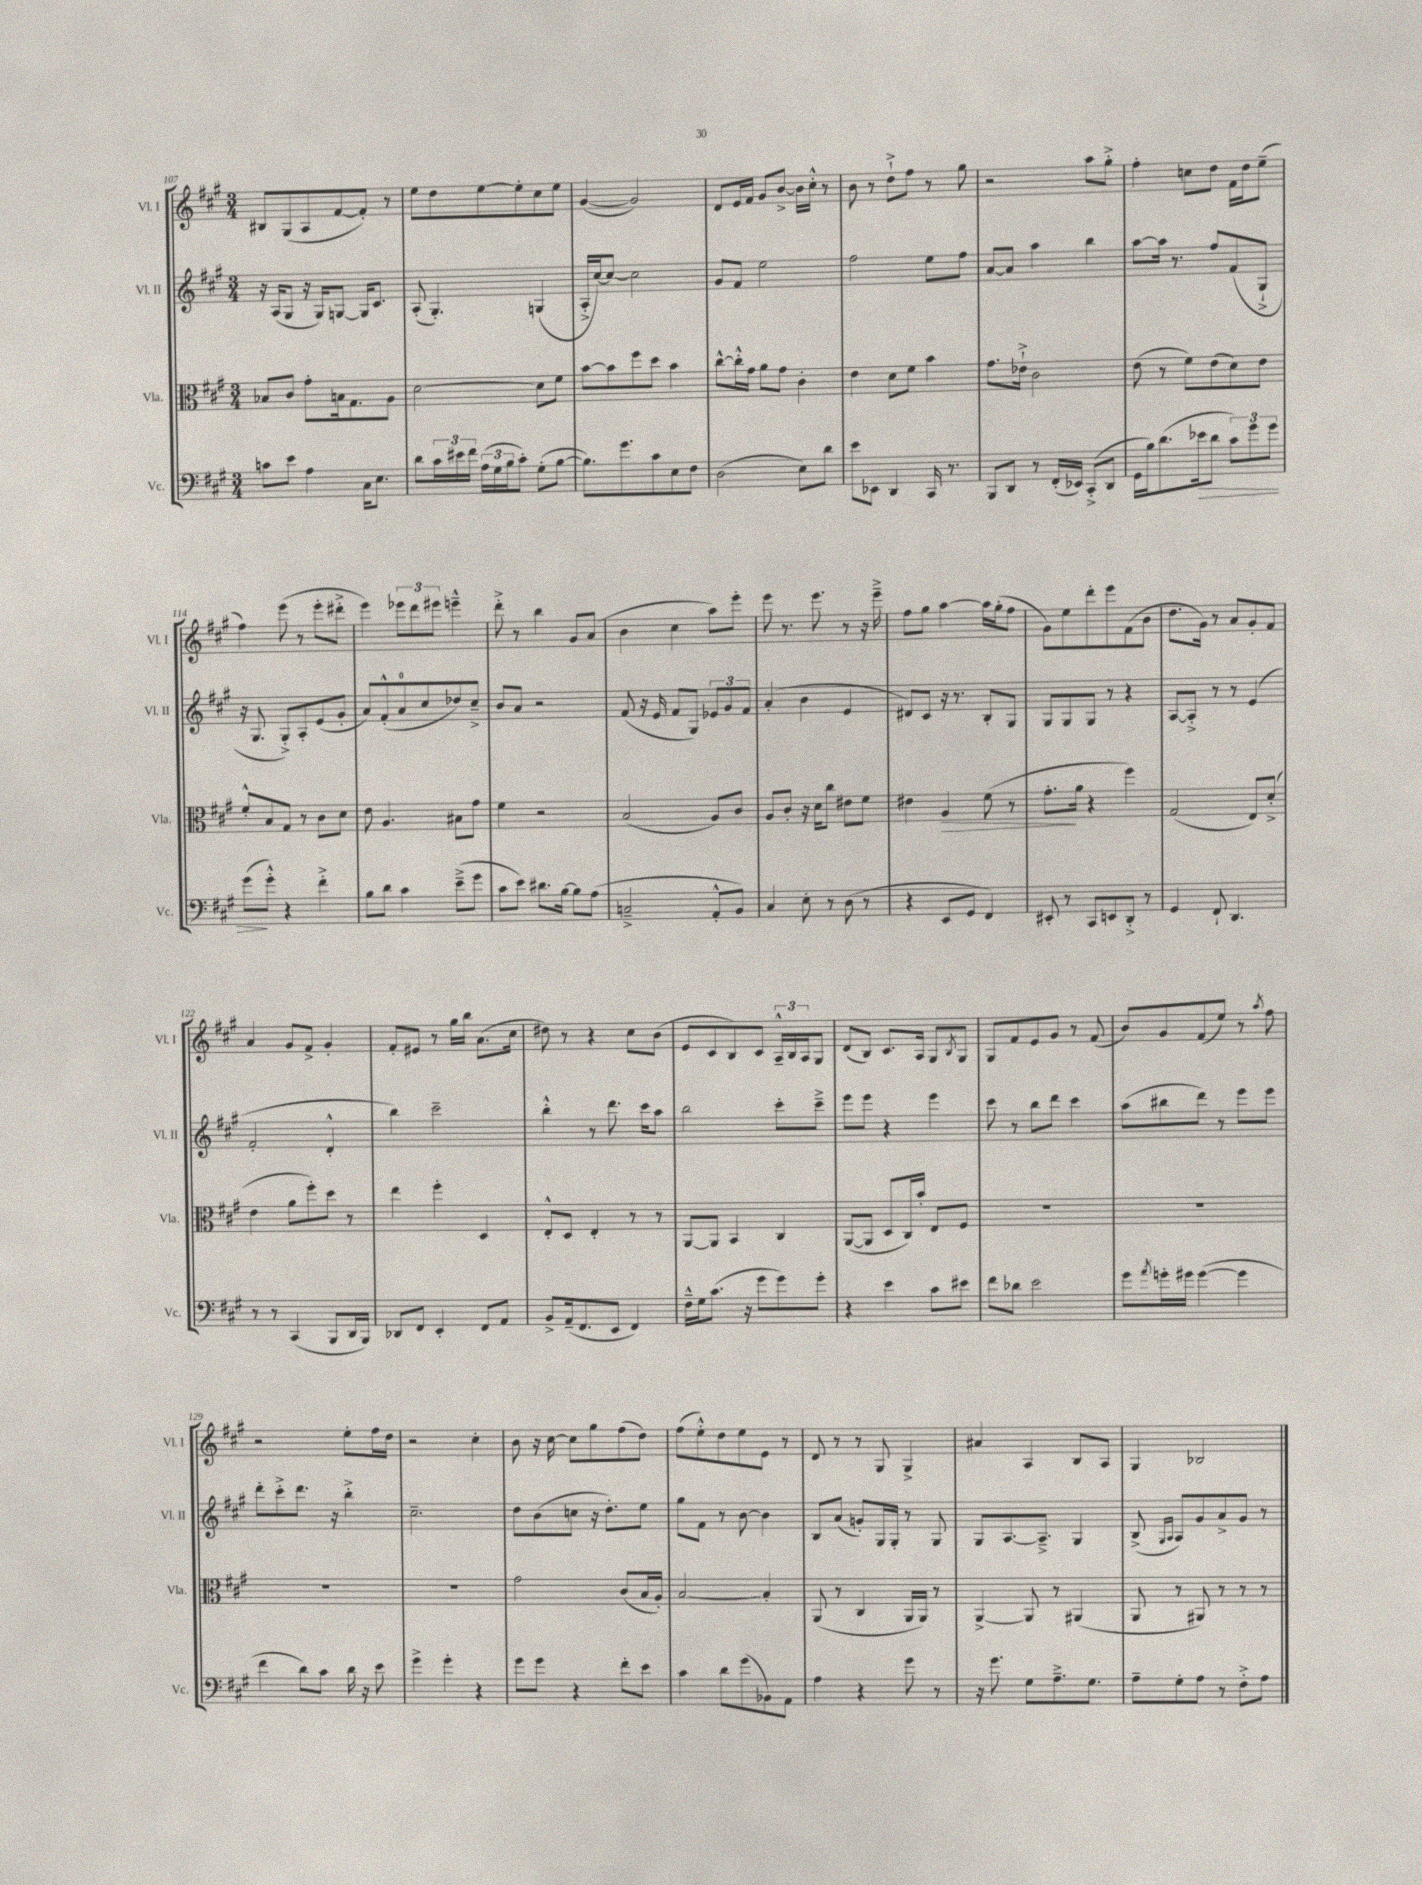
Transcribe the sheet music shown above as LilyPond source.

<<
\new StaffGroup <<
\new Staff = "s0" \with { instrumentName = "Vl. I" shortInstrumentName = "Vl. I" } {
    \clef treble \key a \major \numericTimeSignature \time 3/4
    bis8 gis8( a8 fis'8~ fis'8-.) r8 |
    e''8 d''8 e''8~ e''8-. cis''8 e''8 |
    gis'4~( gis'2) |
    d'8 e'16 fis'16 gis'8 b'8~-> b'16 cis''16-.-^ r8 |
    b'8 r8 d''8-!-> fis''8 r8 gis''8 |
    r2 a''8 gis''8-.-> |
    fis''4-. c''8 d''8 fis'16 d''16 e''8--( |
    fis''4) e'''8( r8 e'''8-. dis'''8-.-> |
    e'''4) \tuplet 3/2 { ees'''8 d'''8 eis'''8 } e'''4---^ |
    d'''8-.-> r8 b''4 gis'8 a'8( |
    b'4 cis''4 a''8) e'''8-. |
    e'''8 r8. e'''8. r8 r16 e'''16---> |
    fis''8 gis''8 a''4~ a''16 gis''16-.( fis''8 |
    gis'8) e''8 d'''8-. e'''8 fis'8( b'8 |
    d''8. gis'16) r8 a'8 gis'8-. fis'8 |
    a'4 gis'8 fis'8-> gis'4-. |
    fis'8-. eis'8 r8 gis''16 b''16 a'8.( cis''16 |
    dis''8) r8 r4 cis''8 b'8( |
    e'8 cis'8 b8) cis'8 \tuplet 3/2 { a16---^ b16 a16 } gis8 |
    d'8( b8) cis'8. a16 gis8 \acciaccatura { b8 } gis8 |
    gis8 fis'8 e'8 gis'8 r8 fis'8( |
    b'8) gis'8 fis'8( e''8) r8 \acciaccatura { a''8 } fis''8 |
    r2 e''8-. fis''16 d''16 |
    r2 cis''4-. |
    b'8 r16 cis''16~ cis''8 gis''8 fis''8( d''8) |
    fis''8( e''8-.-^) d''8 e''8 e'8 r8 |
    d'8 r8 r8 gis8 gis4-> |
    ais'4 a4 b8 a8 |
    gis4 bes2 \bar "|." |
}
\new Staff = "s1" \with { instrumentName = "Vl. II" shortInstrumentName = "Vl. II" } {
    \clef treble \key a \major \numericTimeSignature \time 3/4
    r16 a16( gis8 r16 gis16) g8~ g16 cis'8. |
    a8-.( gis4.-.) g4( |
    a16-.-> cis''16~) cis''8~ cis''2 |
    gis'8 fis'8 e''2 |
    fis''2 e''8 fis''8 |
    a'8~ a'8 a''4 b''4 |
    a''8~ a''16 r8. fis''8 fis'8( gis8-!-> |
    r16 gis8. gis8-.->) a8-. e'8( gis'8-. |
    a'8) fis'8-.-^( a'8-0 cis''8 des''8) cis''8---> |
    b'8 a'8 r2 |
    fis'8( r16 e'16 fis'8 gis8) \tuplet 3/2 { ees'8 gis'8 fis'8 } |
    a'4-.( b'4 e'4 |
    dis'8) cis'8 r16 r8. b8-. gis8 |
    gis8 gis8 gis8 r8 r4 |
    a8~ a8-.-> r8 r8 e'4( |
    fis'2-. d'4-.-^ |
    b''4) cis'''2-- |
    b''4-.-^ r8 d'''8. cis'''16 a''8 |
    b''2 cis'''8-. cis'''8---> |
    e'''8 e'''8 r4 e'''4 |
    cis'''8 r8 b''8 d'''8 cis'''4 |
    a''8( bis''8 d'''8) r8 e'''8 e'''8 |
    d'''8-. cis'''8-.-> d'''8. r16 b''4-.-> |
    cis''2.-- |
    d''8 b'8( c''8 r16 d''8.-.) e''8 |
    gis''8 fis'8 r8 b'8~ b'4 |
    b8 a'8( g'8-.) gis16 gis16-. r8 gis8 |
    gis8 a8.~ a8.---> gis4 |
    b8->( \grace { gis16 a16 } a8) gis'8 a'8-> gis'8 r8 \bar "|." |
}
\new Staff = "s2" \with { instrumentName = "Vla." shortInstrumentName = "Vla." } {
    \clef alto \key a \major \numericTimeSignature \time 3/4
    bes8 cis'8 gis'8-. b16 gis8. a8 |
    d'2~ d'8 fis'8 |
    b'8~ b'8 fis''8 d''8 b'4 |
    cis''8~-^ cis''16-.-^ gis'16 a'8 gis'8 cis'4-. |
    e'4 d'8 fis'8 b'4 |
    gis'8. ees'16-!-> cis'2 |
    e'8( r8 fis'8) e'8( d'8) e'8 |
    fis'8-.-^ b8 gis8 r8 cis'8 d'8 |
    e'8 a4. bis8 gis'8 |
    fis'4 r2 |
    b2( a8) cis'8 |
    a8 cis'8-. r16 d'16 cis''8 eis'8 fis'8 |
    eis'4 a4\> fis'8( r8 |
    gis'8.-.\! a'16 r4 fis''4) |
    gis2( e8) d'8-.->( |
    e'4 a'8 fis''8-.) d''8 r8 |
    e''4 fis''4-. d4 |
    e8-.-^ d8 e4-. r8 r8 |
    a,8~ a,8 b,4 cis4 |
    a,8~( a,8 d8 cis16) b'16-. e8 fis8 |
    R2. |
    R2. |
    R2. |
    R2. |
    gis'2 cis'8( b16 a16-.) |
    b2~ b4-. |
    a,8( r8 cis4 a,16 a,16) r8 |
    a,4~-> a,8 r8 ais,4( |
    a,8 r8 ais,8) r8 r8 r8 \bar "|." |
}
\new Staff = "s3" \with { instrumentName = "Vc." shortInstrumentName = "Vc." } {
    \clef bass \key a \major \numericTimeSignature \time 3/4
    c'8 e'8 a4 cis16 e8. |
    d'8 \tuplet 3/2 { cis'16 eis'16 fis'16 } \tuplet 3/2 { a16( gis16 b16 } cis'8-.) gis8-.( b8~ |
    b8.) gis'8. cis'8 e8 fis8 |
    d2( e8) d'8 |
    e'8 ees,8 d,4 cis,16 r8. |
    b,,8 d,8 r8 fis,16-.( ees,16) cis,8-.->( d,8 |
    gis,16 b16) d'8.( ees'16\> d'8 \tuplet 3/2 { cis'8) gis'8 gis'8 } |
    gis'8\!( gis'8-.-^) r4 fis'4-.-> |
    b8 d'8 cis'4 e'8--->( gis'8 |
    cis'8 e'8) dis'8. b16~ b8 a8( |
    c2---> a,8-.-^ b,8) |
    cis4 e8-. r8 d8( r8 |
    r4 e,8 gis,8 fis,4) |
    eis,8-. r8 cis,8 e,8 d,8-.-> r8 |
    gis,4 fis,8-! d,4. |
    r8 r8 cis,4( b,,8 d,16 b,,16) |
    des,8 fis,8 e,4-. fis,8 a,8 |
    b,8-> a,16--( fis,8. e,8 fis,4) |
    fis16---^ gis16 cis'8.( r16 gis'8 gis'8) gis'8-. |
    r4 e'4 cis'8 eis'8 |
    fis'8 des'8 e'2 |
    gis'8 \acciaccatura { a'8 } g'16-. gis'16 gis'4~( gis'4 |
    fis'4 d'8) cis'8 d'16 r16 e'8 |
    gis'4-> gis'4-. r4 |
    gis'8 gis'8 r4 fis'8-. e'8 |
    cis'4 d'8 gis'8( bes,8) a,8 |
    a4 r4 gis'8 r8 |
    r16 gis'8. gis8 a8.---> gis8. |
    a8-- gis8-. a8 r8 fis8-.-> a8 \bar "|." |
}
>>
>>
\layout { \context { \Score currentBarNumber = #107 } }
